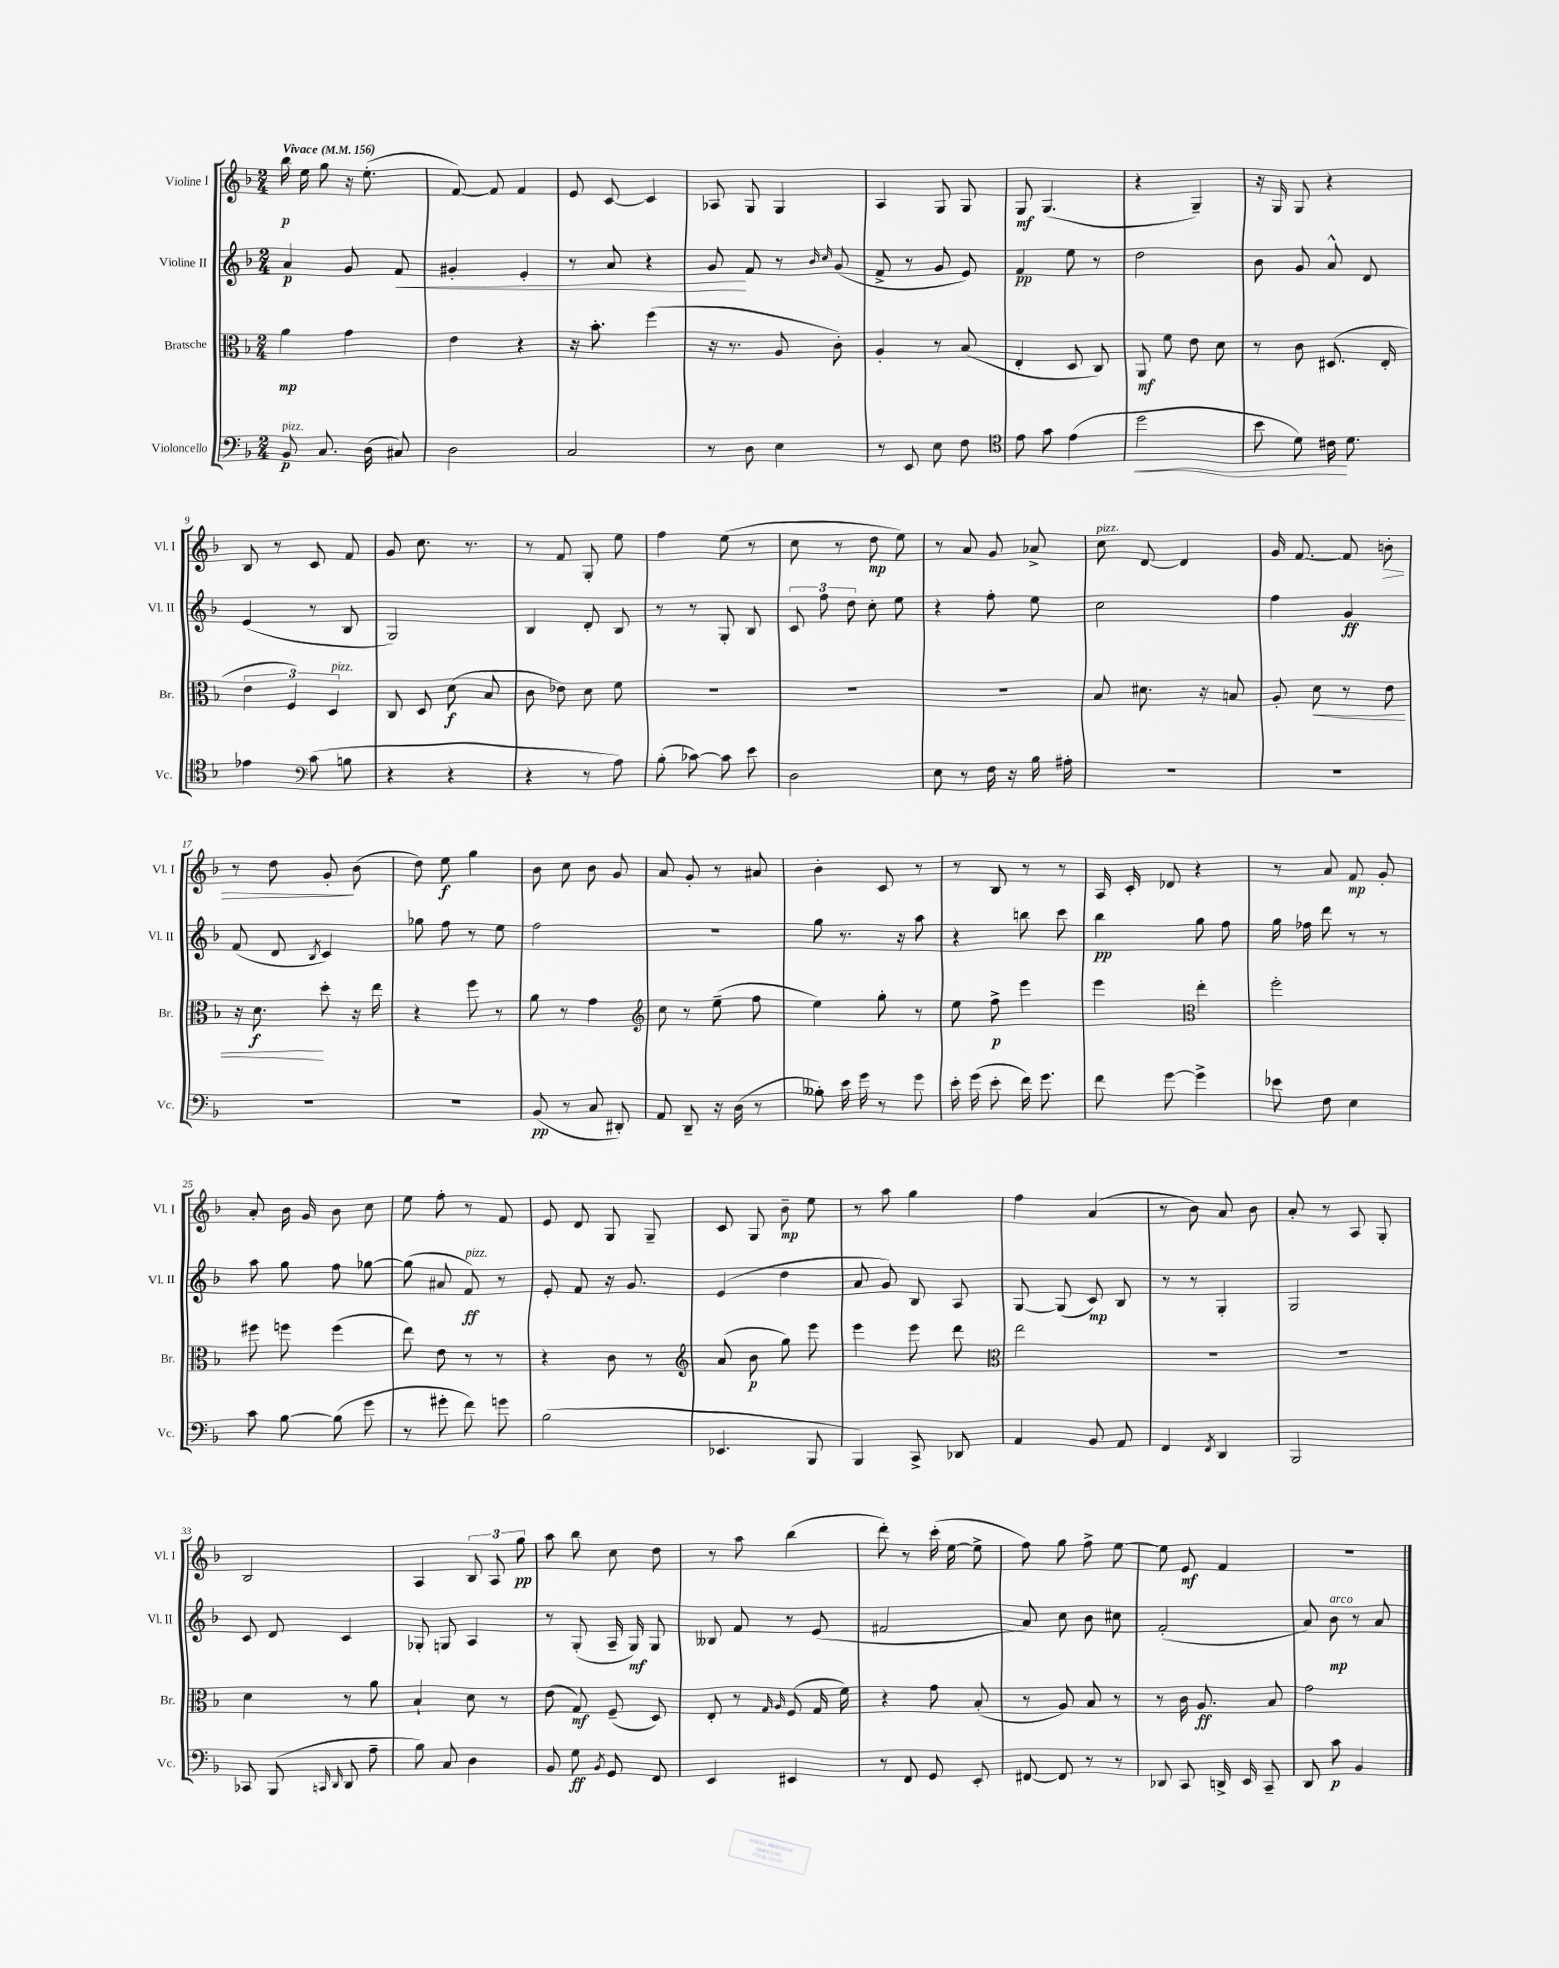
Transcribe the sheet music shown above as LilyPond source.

<<
\new StaffGroup <<
\new Staff = "s0" \with { instrumentName = "Violine I" shortInstrumentName = "Vl. I" } {
    \clef treble \key f \major \numericTimeSignature \time 2/4 \tempo "Vivace" 4 = 156
    \autoBeamOff bes''16\p e''16 g''8 r16 e''8.-.( |
    f'8~) f'8 f'4 |
    e'8 c'8~ c'4 |
    aes8 g8 g4 |
    a4 g8 g8 |
    g8\mf g4.( |
    r4 g4--) |
    r16 g16 g8 r4 |
    bes8 r8 c'8 f'8 |
    g'8 c''8. r8. |
    r8 f'8 g8-. e''8 |
    f''4 e''8( r8 |
    c''8 r8 d''8\mp e''8) |
    r8 a'8 g'8 aes'8-> |
    c''8^\markup { \italic "pizz." } d'8~ d'4 |
    g'16 f'8.~ f'8 b'8-.\> |
    r8 d''8 g'8-.\! bes'8( |
    d''8) e''8\f g''4 |
    bes'8 c''8 bes'8 g'8 |
    a'8 g'8-. r8 ais'8 |
    bes'4-. c'8 r8 |
    r8 bes8 r8 r8 |
    a16 c'16-. des'8 r4 |
    r8 a'8 f'8\mp g'8-. |
    a'8-. bes'16 g'16 bes'8 c''8 |
    e''8 f''8-. r8 f'8 |
    e'8 d'8 g8 g8-- |
    c'8 g8 bes'8--\mp e''8 |
    r8 a''8 g''4 |
    f''4 a'4( |
    r8 bes'8) a'8 bes'8 |
    a'8-. r8 a8 g8-. |
    bes2 |
    a4 \tuplet 3/2 { bes8 a8 g''8\pp } |
    a''8 bes''8 c''8 d''8 |
    r8 a''8 bes''4( |
    d'''8-.) r8 c'''16-.( e''16~ e''8-> |
    f''8) g''8 f''8-> e''8~ |
    e''8 e'8\mf f'4 |
    r2 \bar "|." |
}
\new Staff = "s1" \with { instrumentName = "Violine II" shortInstrumentName = "Vl. II" } {
    \clef treble \key f \major \numericTimeSignature \time 2/4
    \autoBeamOff a'4\p g'8 f'8\< |
    gis'4-. e'4-. |
    r8 a'8 r4 |
    g'8\! f'8 r8 \grace { bes'16 c''16 } g'8( |
    f'8-> r8 g'8 e'8) |
    f'4\pp e''8 r8 |
    d''2 |
    bes'8 g'8 a'8-^ d'8 |
    e'4( r8 bes8 |
    g2) |
    bes4 d'8-. bes8 |
    r8 r8 g8-. bes8 |
    \tuplet 3/2 { c'8 f''8 d''8 } c''8-. e''8 |
    r4 f''8-. e''8 |
    c''2 |
    f''4 g'4\ff |
    f'8( d'8 \acciaccatura { bes8 } c'4) |
    ges''8 f''8 r8 e''8 |
    f''2 |
    r2 |
    g''8 r8. r16 a''8 |
    r4 b''8 c'''8 |
    bes''4\pp g''8 f''8 |
    g''16 fes''16 d'''8 r8 r8 |
    a''8 g''8 f''8 ges''8~ |
    ges''8( ais'8 f'8\ff^\markup { \italic "pizz." }) r8 |
    e'8-. f'8 r16 g'8. |
    e'4( d''4 |
    a'8 g'8) bes8 a8 |
    g8~ g8( c'8\mp) bes8 |
    r8 r8 g4-. |
    g2 |
    c'8 d'8 c'4 |
    ges8-. g8 a4 |
    r8 g8-.( a16-- g16\mf) g8 |
    beses8 f'8 r8 e'8( |
    fis'2 |
    a'8) c''8 bes'8 cis''8 |
    f'2-.( |
    a'8) bes'8\mp^\markup { \italic "arco" } r8 a'8 \bar "|." |
}
\new Staff = "s2" \with { instrumentName = "Bratsche" shortInstrumentName = "Br." } {
    \clef alto \key f \major \numericTimeSignature \time 2/4
    \autoBeamOff a'4\mp g'4 |
    e'4 r4 |
    r16 bes'8.-. f''4( |
    r16 r8. a8 c'8-.) |
    a4-. r8 bes8( |
    e4-. d8 c8) |
    a,8\mf f'8 e'8 d'8 |
    r8 c'8 dis8.( e16-. |
    \tuplet 3/2 { e'4 f4) d4^\markup { \italic "pizz." } } |
    c8 d8 d'8\f( bes8 |
    c'8 ees'8) d'8 f'8 |
    R2 |
    R2 |
    R2 |
    bes8 dis'8. r16 b8 |
    a8-. d'8\< r8 e'8 |
    r16 d'8.\f\! d''8-. r16 e''16 |
    r4 f''8 r8 |
    a'8 r8 g'4 |
    \clef treble c''8 r8 e''8--( f''8 |
    e''4) g''8-. r8 |
    e''8 f''8->\p e'''4 |
    e'''4 \clef alto e''4-. |
    f''2-. |
    fis''8 f''8 f''4( |
    e''8) e'8 r8 r8 |
    r4 c'8 r8 |
    \clef treble a'8( bes'8\p g''8) e'''8 |
    e'''4 e'''8 d'''8 |
    \clef alto e''2 |
    r2 |
    R2 |
    d'4 r8 a'8 |
    bes4-! d'8 r8 |
    e'8( g8\mf) f8--( d8) |
    e8-. r8 \grace { g16 a16 } f8( g16 f'16) |
    r4 g'8 bes8-.( |
    r8 a8) bes8 r8 |
    r8 c'16 a8.\ff bes8 |
    g'2 \bar "|." |
}
\new Staff = "s3" \with { instrumentName = "Violoncello" shortInstrumentName = "Vc." } {
    \clef bass \key f \major \numericTimeSignature \time 2/4
    \autoBeamOff bes,8\p^\markup { \italic "pizz." } c8. d16( cis8) |
    d2 |
    c2 |
    r8 d8 e4 |
    r8 e,8 e8 f8 |
    \clef tenor e'8 g'8 e'4( |
    d''2\< |
    bes'8 d'8) cis'16\! d'8. |
    ees'4 \clef bass c'8( b8 |
    r4 r4 |
    r4 r8 a8) |
    bes8-.( ces'8~) ces'8 e'8 |
    d2 |
    e8 r8 f16 r16 bes16 ais16-. |
    R2 |
    R2 |
    R2 |
    R2 |
    bes,8\pp( r8 c8 dis,8-.) |
    a,8 d,8-- r16 d16( r8 |
    beses8-.) e'16 g'16 r8 g'8 |
    e'16-. g'16( e'8-. f'16) g'8. |
    f'8 g'8~ g'4-> |
    ees'8 f8 e4 |
    c'8 bes8~ bes8( g'8 |
    r8 gis'8-. f'8) g'8 |
    bes2( |
    ees,4. bes,,8 |
    bes,,4) c,8-> des,8 |
    a,4 bes,8 a,8 |
    f,4 \acciaccatura { f,8 } d,4 |
    bes,,2 |
    ces,8 bes,,8( \grace { c,16 d,16 } d,8 a8-- |
    bes8) c8 d4 |
    bes,8 g8\ff \acciaccatura { bes,8 } g,8 f,8 |
    e,4 eis,4 |
    r8 f,8 g,8 e,8-. |
    fis,8~ fis,8 r8 r8 |
    des,8 c,8 d,16-> e,16 c,8-- |
    d,8 c'8\p bes,4 \bar "|." |
}
>>
>>
